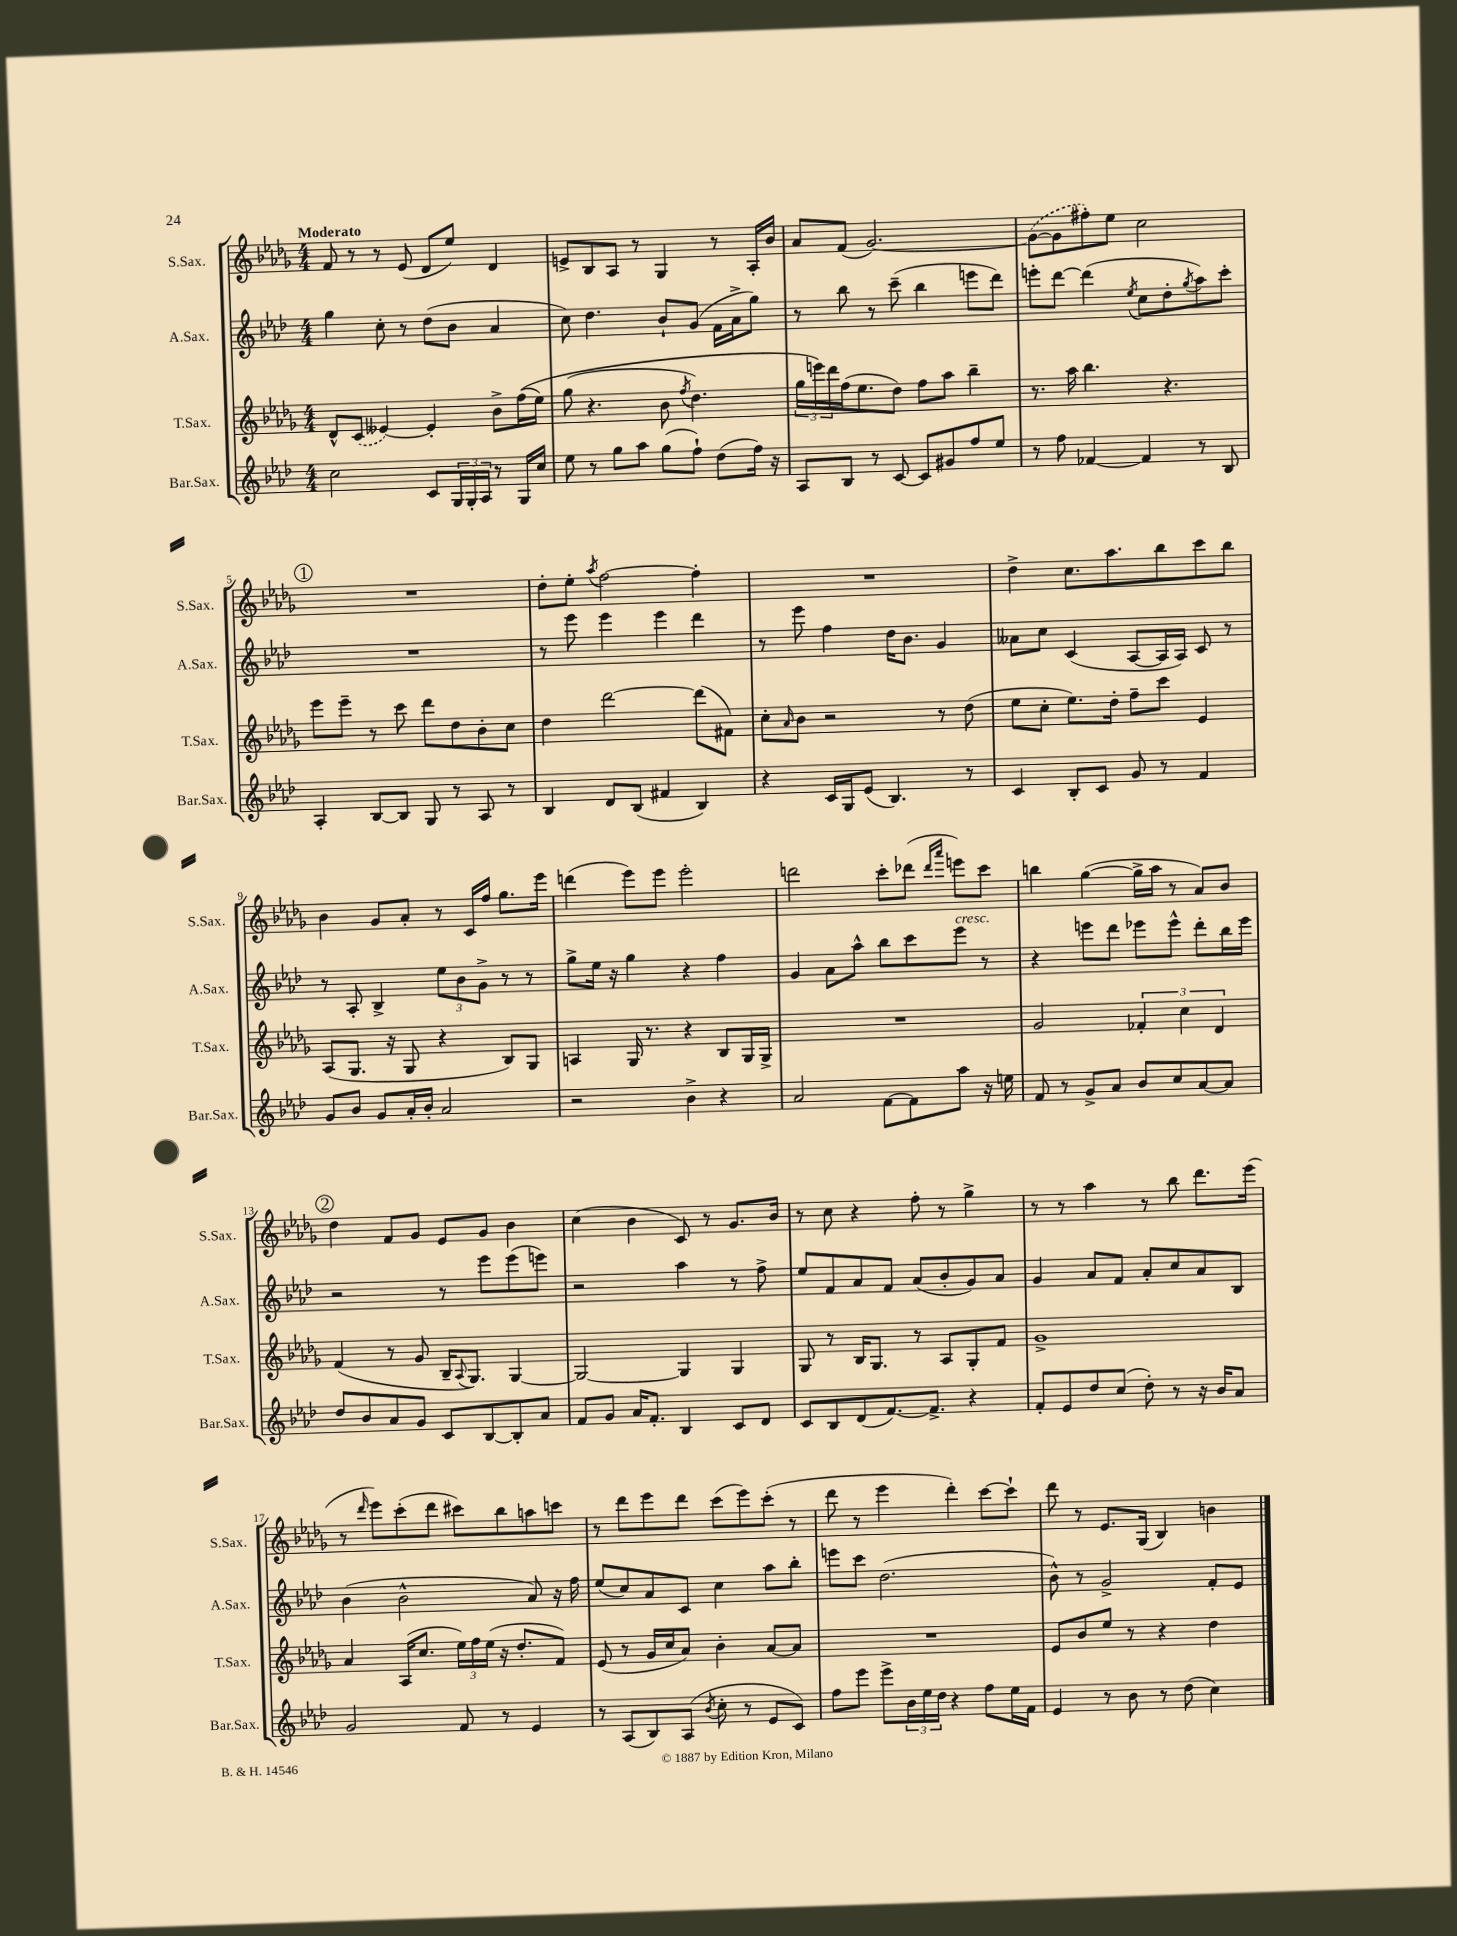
<<
\new StaffGroup <<
\new Staff = "s0" \with { instrumentName = "S.Sax." shortInstrumentName = "S.Sax." } {
    \clef treble \key des \major \numericTimeSignature \time 4/4 \tempo "Moderato"
    f'8 r8 r8 ees'8( des'8 ees''8) des'4 |
    e'8-> bes8 aes8 r8 ges4 r8 aes16-. bes'16 |
    aes'8 f'8( ges'2.~) |
    \once \slurDashed ges'8~( ges'8 fis''8-.) ees''8 c''2 |
    \mark \markup { \circle "1" } R1 |
    des''8-. ees''8-. \acciaccatura { aes''8 } f''2~ f''4-. |
    R1 |
    des''4-> c''8. aes''8. bes''8 c'''8 bes''8 |
    bes'4 ges'8 aes'8-. r8 c'16 f''16 ges''8. ees'''16 |
    d'''4( ees'''8) ees'''8 ees'''2-. |
    d'''2 c'''8-. des'''8( \grace { des'''16 aes'''16 } e'''8) c'''8 |
    b''4 ges''4~( ges''16-> aes''16 r8 aes'8) bes'8 |
    \mark \markup { \circle "2" } des''4 f'8 ges'8 ees'8 ges'8 bes'4 |
    c''4( bes'4 c'8) r8 ges'8. bes'16 |
    r8 c''8 r4 f''8-. r8 ges''4-> |
    r8 r8 aes''4 r8 bes''8 des'''8. ees'''16( |
    r8 \grace { des'''16 } ees'''8) c'''8-.( des'''8 cis'''8) bes''8 a''8 c'''8 |
    r8 des'''8 ees'''8 des'''8 c'''8( ees'''8) c'''8-.( r8 |
    des'''8 r8 ees'''4 des'''4-.) c'''8~ c'''8-! |
    des'''8 r8 ees'8. ges16( bes4) b'4 \bar "|." |
}
\new Staff = "s1" \with { instrumentName = "A.Sax." shortInstrumentName = "A.Sax." } {
    \clef treble \key aes \major \numericTimeSignature \time 4/4
    g''4 c''8-. r8 des''8( bes'8 aes'4 |
    c''8) des''4. bes'8-! g'8( f'16 aes'16-> g''8) |
    r8 bes''8 r8 c'''8--( bes''4 e'''8 des'''8) |
    e'''8-. des'''8~ des'''4( \acciaccatura { ees''8 } c''8 des''8-. \acciaccatura { g''8 } aes''8) c'''8-. |
    \mark \markup { \circle "1" } R1 |
    r8 ees'''8 ees'''4 ees'''4 des'''4 |
    r8 ees'''8 f''4 des''16 bes'8. g'4 |
    aeses'8 c''8 c'4( aes8~ aes16 aes16) c'8 r8 |
    r8 aes8-. bes4-> \tuplet 3/2 { ees''8 bes'8 g'8-> } r8 r8 |
    g''8-> ees''16 r16 g''4 r4 f''4 |
    g'4 aes'8 aes''8-^ bes''8 c'''8 ees'''8^\markup { \italic "cresc." } r8 |
    r4 e'''8 des'''8 ees'''8 ees'''8-^ des'''8-. bes''16 ees'''16 |
    \mark \markup { \circle "2" } r2 r8 ees'''8 ees'''8( e'''8) |
    r2 aes''4 r8 f''8-> |
    ees''8 f'8 aes'8 f'8 aes'8( bes'8-. g'8) aes'8 |
    g'4 aes'8 f'8 aes'8-. c''8 aes'8 bes8 |
    bes'4( bes'2-^ aes'8) r16 f''16 |
    ees''8( c''8) aes'8 c'8 c''4 aes''8 bes''8-. |
    e'''8 c'''8 des''2.( |
    bes'8-^) r8 g'2-> f'8-. ees'8 \bar "|." |
}
\new Staff = "s2" \with { instrumentName = "T.Sax." shortInstrumentName = "T.Sax." } {
    \clef treble \key des \major \numericTimeSignature \time 4/4
    des'8-^ \once \slurDashed c'8( eeses'4~) eeses'4-. bes'8-> f''16(\( ees''16) |
    ges''8( r4. bes'8 \acciaccatura { f''8 } des''4.) |
    \tuplet 3/2 { ges''16 e'''16\) des'''16 } f''16( ees''8. des''8) f''8 aes''8 bes''4-- |
    r8. aes''16 bes''4. r4. |
    \mark \markup { \circle "1" } ees'''8 ees'''8-- r8 c'''8 des'''8 des''8 bes'8-. c''8 |
    des''4 des'''2~ des'''8( fis'8) |
    c''8-. \grace { aes'16 } bes'8 r2 r8 des''8( |
    ees''8 c''8-. ees''8.) des''16-. f''8-- c'''8 ees'4 |
    aes8( ges8. r16 ges8 r4 bes8) ges8 |
    a4 ges16 r8. r4 bes8 ges16 ges16-> |
    R1 |
    ges'2 \tuplet 3/2 { fes'4-. c''4 des'4 } |
    \mark \markup { \circle "2" } f'4( r8 ges'8 bes16-- \appoggiatura { aes8 } ges8.) ges4~ |
    ges2~ ges4 ges4 |
    ges8 r8 bes16 ges8. r8 aes8 ges8-. f'8 |
    ges'1-> |
    aes'4 aes16( c''8. \tuplet 3/2 { ees''16) f''16 ees''16( } r16 des''8.-. f'8) |
    ees'8( r8 ges'16 c''16 aes'8) bes'4-. aes'8~ aes'8 |
    R1 |
    ees'8 bes'8 ees''8 r8 r4 des''4 \bar "|." |
}
\new Staff = "s3" \with { instrumentName = "Bar.Sax." shortInstrumentName = "Bar.Sax." } {
    \clef treble \key aes \major \numericTimeSignature \time 4/4
    c''2 c'8 \tuplet 3/2 { g16 g16-. aes16 } r8 g16 c''16 |
    ees''8 r8 g''8 aes''8 g''8( f''8-!) des''8( f''16) r16 |
    aes8 bes8 r8 c'8~ c'8 gis'8 f''8 ees''8 |
    r8 f''8 fes'4~ fes'4 r8 bes8 |
    \mark \markup { \circle "1" } aes4-. bes8~ bes8 g8 r8 aes8 r8 |
    bes4 des'8 bes8( fis'4 bes4) |
    r4 c'16 g16 ees'8( bes4.) r8 |
    c'4 bes8-. c'8 g'8 r8 f'4 |
    g'8 bes'8 g'8 aes'16-. bes'16-. aes'2 |
    r2 bes'4-> r4 |
    aes'2 f'8~ f'8 aes''8 r16 e''16 |
    f'8 r8 g'8-> aes'8 bes'8 c''8 aes'8~ aes'8 |
    \mark \markup { \circle "2" } des''8 bes'8 aes'8 g'8 c'8 bes8~ bes8-. aes'8 |
    f'8 g'8 aes'16 f'8.-. bes4 c'8 des'8 |
    c'8 bes8 des'8( f'8.~) f'8.-> r4 |
    f'8-. ees'8 des''8 c''8( des''8-.) r8 r16 bes'16 aes'8 |
    g'2 f'8 r8 ees'4 |
    r8 aes8( bes8) aes8( \acciaccatura { bes'8 } c''8-. r8 ees'8 c'8) |
    f''8 ees'''8 ees'''8-> \tuplet 3/2 { bes'16 ees''16 des''16 } r4 f''8 ees''16 f'16 |
    ees'4 r8 bes'8 r8 des''8( c''4) \bar "|." |
}
>>
>>
